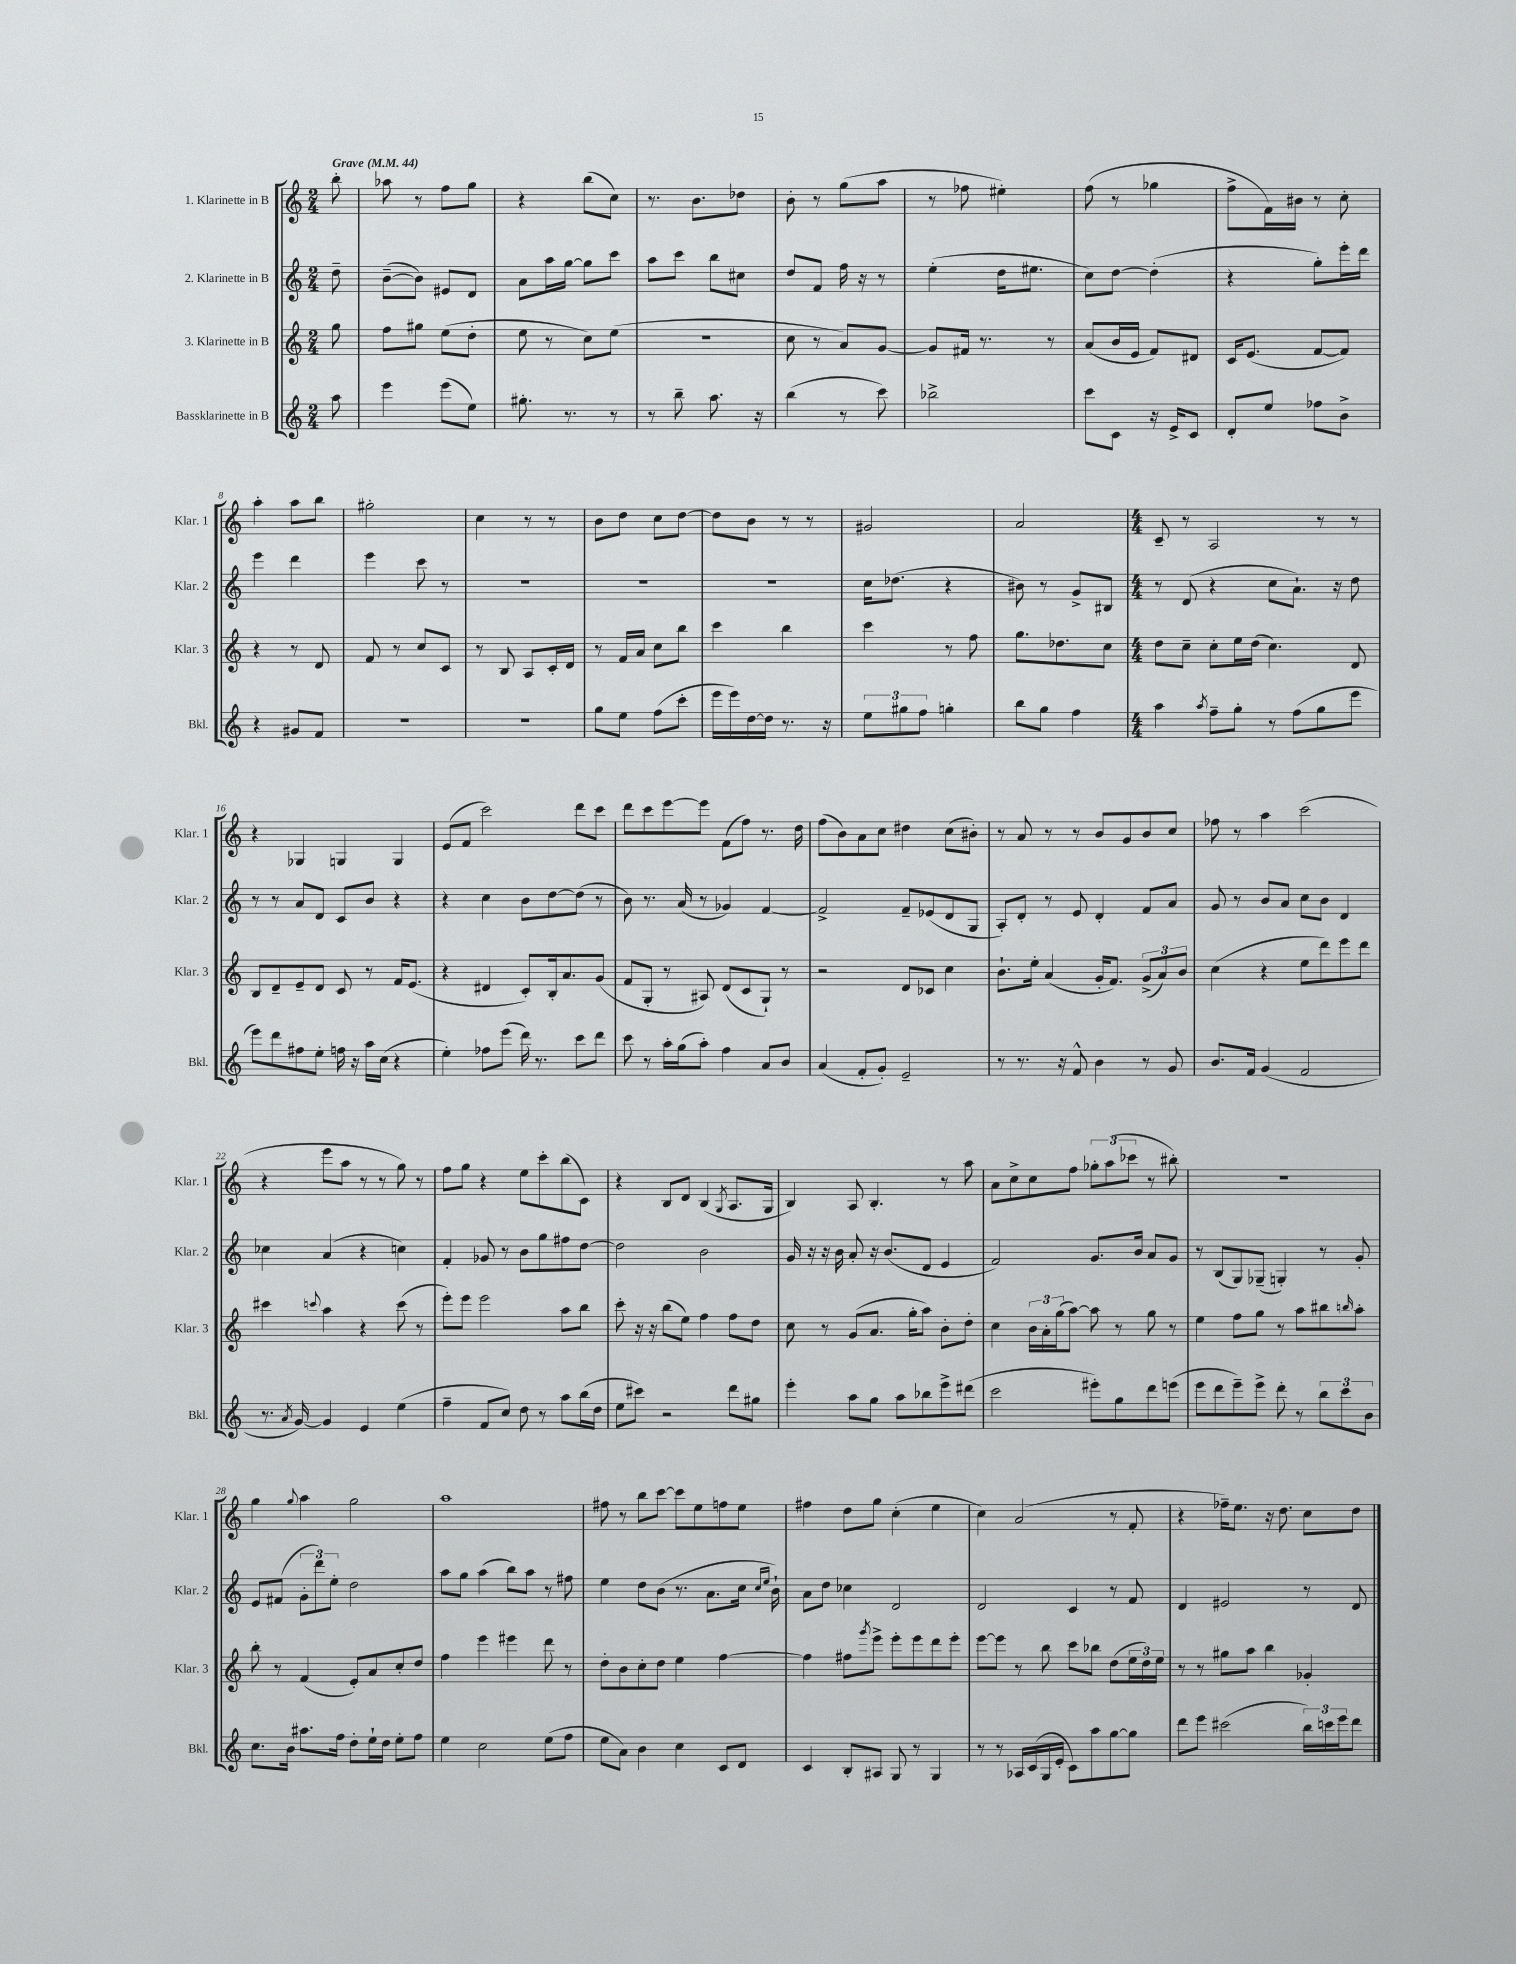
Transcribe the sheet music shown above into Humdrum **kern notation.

**kern	**kern	**kern	**kern
*part4	*part3	*part2	*part1
*staff4	*staff3	*staff2	*staff1
*I"Bassklarinette in B	*I"3. Klarinette in B	*I"2. Klarinette in B	*I"1. Klarinette in B
*I'Bkl.	*I'Klar. 3	*I'Klar. 2	*I'Klar. 1
*clefG2	*clefG2	*clefG2	*clefG2
*k[]	*k[]	*k[]	*k[]
*M2/4	*M2/4	*M2/4	*M2/4
*MM44	*MM44	*MM44	*MM44
=	=	=	=
!	!	!	!LO:TX:a:B:t=Grave
8aa\	8gg\	8dd~\	8bb'\
=1	=1	=1	=1
4eee\	8ff\L	([8b~\L	8aa-X\
.	8gg#X\J	8b\J])	8r
(8eee\L	(8ee\L	8e#X/L	8ff\L
8ee\J)	8dd'\J	8d/J	8gg\J
=2	=2	=2	=2
8.gg#X'\	8ee\	8a\L	4r
.	8r	16aa\L	.
8.r	.	[16gg\JJ	.
.	8cc\L)	8gg\L]	(8bb\L
8r	(8ee\J	8ccc\J	8cc\J)
=3	=3	=3	=3
8r	2r	8aa\L	8.r
8bb~\	.	8ccc\J	.
.	.	.	8.b\L
8.aa\	.	8bb\L	.
.	.	8cc#X\J	8dd-X\J
16r	.	.	.
=4	=4	=4	=4
(4bb\	8cc\	8dd/L	8b'\
.	8r	8f/J	8r
8r	8a/L)	16ff\	(8gg\L
.	.	16r	.
8ccc\)	[8g/J	8r	8aa\J
=5	=5	=5	=5
2bb-X^\	8g/L]	(4ee'\	8r
.	16f#X/Jk	.	8ff-X\
.	8.r	.	.
.	.	16dd\KL	4ee#X'\)
.	.	8.ee#X\J	.
.	8r	.	.
=6	=6	=6	=6
8ccc\L	(8a/L	8cc\L)	(8ff\
8c\J	16b/L	[8dd\J	8r
.	16e/JJ	.	.
16r	8f/L)	(4dd'\]	4gg-X\
16e^/KL	.	.	.
8c/J	8d#X/J	.	.
=7	=7	=7	=7
8d'/L	16c/KL	4r	8ff^\L
.	(8.e/J	.	.
8ee/J	.	.	16f\L)
.	.	.	16b#X\JJ
8ff-X\L	[8f/L	8gg'\L)	8r
8b^\J	8f/J])	16eee'\L	8cc'\
.	.	16ddd\JJ	.
!!LO:LB:g=z
=8	=8	=8	=8
4r	4r	4eee\	4aa'\
8g#X/L	8r	4ddd\	8aa\L
8f/J	8d/	.	8bb\J
=9	=9	=9	=9
2r	8f/	4eee\	2gg#X'\
.	8r	.	.
.	8cc/L	8ccc\	.
.	8c/J	8r	.
=10	=10	=10	=10
2r	8r	2r	4cc\
.	8B/	.	.
.	8A/L	.	8r
.	16c'/L	.	8r
.	16d/JJ	.	.
=11	=11	=11	=11
8gg\L	8r	2r	8b\L
8ee\J	16f/LL	.	8dd\J
.	16a/JJ	.	.
(8ff\L	8cc\L	.	8cc\L
8ccc'\J	8bb\J	.	[8dd\J
=12	=12	=12	=12
16eee\LL	4ccc\	2r	8dd\L]
16eee\)	.	.	.
[16dd\	.	.	8b\J
16dd\JJ]	.	.	.
8.r	4bb\	.	8r
.	.	.	8r
16r	.	.	.
=13	=13	=13	=13
12ee\L	4ccc\	16cc\KL	2g#X/
.	.	(8.dd-X\J	.
12gg#X\	.	.	.
12ff\J	.	.	.
4ggn'\	8r	4r	.
.	8ff\	.	.
=14	=14	=14	=14
8bb\L	8.gg\L	8b#X\)	2a/
8gg\J	.	8r	.
.	8.dd-X\	.	.
4ff\	.	8g^/L	.
.	8cc\J	8B#X/J	.
=15	=15	=15	=15
*M4/4	*M4/4	*M4/4	*M4/4
4aa\	8dd\L	8r	8c~/
.	8cc~\J	(8d/	8r
8qaa/	.	.	.
8ff~\L	8cc'\L	4r	2A/
8gg'\J	16ee\L	.	.
.	(16dd\JJ	.	.
8r	4.cc\)	8cc\L	.
(8ff\L	.	8.a`\J)	.
8gg\	.	.	8r
.	.	16r	.
8eee\J	8d/	8dd\	8r
!!LO:LB:g=z
=16	=16	=16	=16
8eee\L)	8B/L	8r	4r
8ddd\	8d~/	8r	.
8ff#X\	8e~/	8a/L	4G-X/
8ee'\J	8d/J	8d/J	.
16ffn\	8c/	8c/L	4Gn/
16r	.	.	.
16aa\LL	8r	8b/J	.
(16cc\JJ	.	.	.
4r	16f/KL	4r	4G/
.	(8.e/J	.	.
=17	=17	=17	=17
4ee'\)	4r	4r	(8e/L
.	.	.	8f/J
8ff-X\L	4d#X/	4cc\	2ccc\)
(8eee\J	.	.	.
16ddd\)	8c'/L)	8b\L	.
8.r	.	.	.
.	16B'/k	[8dd\	.
.	8.a/	.	.
8ccc\L	.	(8dd\J]	8ddd\L
8ddd\J	(8g/J	8r	8ccc\J
=18	=18	=18	=18
8ccc\	8f/L	8b\)	8ddd\L
8r	8G'/J	8.r	8ccc\
16aa'\LL	8r	.	[8eee\
(16gg\J	.	(16a/	.
8aa'\J)	8A#X/)	8r	8eee\J]
4ff\	(8d/L	4g-X/)	(8f\L
.	8c/	.	8ff\J)
8a/L	8G`/J)	[4f/	8.r
8b/J	8r	.	.
.	.	.	16dd\
=19	=19	=19	=19
(4a/	2r	2f^/]	(8ff\L
.	.	.	8b\)
8f'/L	.	.	8a\
8g'/J)	.	.	8cc\J
2e~/	8d/L	8f~/L	4dd#X\
.	8c-X/J	(8e-X/	.
.	4cc\	8d/	(8cc\L
.	.	8G/J	8b#X'\J)
=20	=20	=20	=20
8r	8.b`\L	8A'/L)	8r
8.r	.	8d'/J	8a/
.	16ee'\Jk	.	.
.	(4a/	8r	8r
16r	.	.	.
8f^^/	.	8e/	8r
4b\	16g'/KL	4d'/	8b/L
.	8.f/J)	.	.
.	.	.	8g/
8r	(12g^/L	8f/L	8b/
.	12a/)	.	.
8g/	.	8a/J	8cc/J
.	12b/J	.	.
=21	=21	=21	=21
8.b/L	(4cc\	8g/	8ff-X\
.	.	8r	8r
16f/Jk	.	.	.
(4g/	4r	8b/L	4aa\
.	.	8a/J	.
2f/	8ee\L	8cc\L	(2ccc\
.	8ddd\)	8b\J	.
.	8eee\	4d/	.
.	8ddd\J	.	.
!!LO:LB:g=z
=22	=22	=22	=22
8.r	4ccc#X\	4cc-X\	4r
8qa/	.	.	.
[16g/)	.	.	.
.	8qqcccn/	.	.
4g/]	4aa\	(4a/	8eee\L
.	.	.	8aa\J
4e/	4r	4r	8r
.	.	.	8r
(4ee\	(8ccc\	4ccn\)	8gg\)
.	8r	.	8r
=23	=23	=23	=23
4ff~\	8eee'\L)	4f'/	8ff\L
.	8eee\J	.	8gg\J
8f/L	2eee\	8g-X/	4r
8cc/J)	.	8r	.
8dd\	.	8b\L	8ee\L
8r	.	8gg\	8ccc'\
8aa\L	8aa\L	8ff#X\	(8bb\
(16bb\L	8bb\J	[8dd\J	8c\J)
16dd\JJ	.	.	.
=24	=24	=24	=24
8ee\L	8ccc'\	2dd\]	4r
8ccc#X\J)	16r	.	.
.	16r	.	.
2r	(8bb\L	.	8B/L
.	8ee\J)	.	8d/J
.	4ff\	2b\	(4B/
.	.	.	8qG/
8ddd\L	8ff\L	.	8.A/L
8gg#X\J	8dd\J	.	.
.	.	.	16G/Jk
=25	=25	=25	=25
4eee'\	8cc\	16g/	4B/)
.	.	16r	.
.	8r	16r	.
.	.	16b\	.
8aa\L	(8g/L	8a'/	8A/
8gg\J	8.a/J	16r	4.B'/
.	.	(8.b/L	.
8aa\L	.	.	.
.	16gg'\KL	.	.
8bb-X\	8aa\J)	8d/J	.
8eee^\	8b'\L	4e/	8r
(8ddd#X\J	8dd'\J	.	8aa\
=26	=26	=26	=26
2ccc\	4cc\	2f/)	8a\L
.	.	.	8cc^\
.	24b\LL	.	8cc\
.	24a'\	.	.
.	(24gg\J	.	.
.	[8aa\J)	.	8ff\J
8eee#X'\L)	8aa\]	8.g/L	12gg-X'\L
.	.	.	(12aa\
8gg\	8r	.	.
.	.	.	12ccc-X\J
.	.	16b/Jk	.
8ddd\	8gg\	8a/L	8r
(8eeen\J	8r	8g/J	8bb#X'\)
=27	=27	=27	=27
8eee\L	4ee\	8r	1r
8ddd\	.	(8B/L	.
8eee~\)	8ff\L	8G/)	.
8eee^\J	8gg\J	(8G-X~/J	.
8ddd'\	8r	4Gn'/)	.
8r	8aa\L	.	.
12bb\L	8bb#X\	8r	.
12ccc\	.	.	.
.	16qqbbn/	.	.
.	8aa'\J	8g'/	.
12b\J	.	.	.
!!LO:LB:g=z
=28	=28	=28	=28
8.cc\L	8bb'\	8e/L	4gg\
.	8r	(8f#X/J	.
16b\Jk	.	.	.
.	.	.	8qqgg/
8.aa#X\L	(4f/	12g'\L	4aa\
.	.	12ddd\)	.
.	.	12ee'\J	.
16ff\Jk	.	.	.
8dd'\L	8e'/L)	2dd\	2gg\
16ee`\L	8a/	.	.
16dd\JJ	.	.	.
8ee'\L	8cc'/	.	.
8ff\J	8dd/J	.	.
=29	=29	=29	=29
4ee\	4ff\	8aa\L	1aa
.	.	8gg\J	.
2cc\	4eee\	(4aa\	.
.	4eee#X\	8bb\L)	.
.	.	8aa\J	.
(8ee\L	8ddd\	8r	.
8ff\J	8r	8ff#X\	.
=30	=30	=30	=30
8ee\L	8dd'\L	4ee\	8ff#X\
8a\J)	8b\	.	8r
4b\	8cc'\	8dd\L	8bb\L
.	8dd\J	(8b\J	[8ccc\J
4cc\	4ee\	8.r	8ccc\L]
.	.	.	8ee\
.	.	8.a\L	.
8c/L	[4ff\	.	8ffn\
8d/J	.	16cc\Jk	8ee\J
.	.	16qqcc/LL	.
.	.	16qqee/JJ	.
.	.	16b`\)	.
=31	=31	=31	=31
4c/	4ff\]	8a\L	4ff#X\
.	.	8dd\J	.
8B'/L	8ff#X\L	4cc-X\	8dd\L
.	8qggg/	.	.
8A#X/J	8eee^\J	.	8gg\J
8G/	8eee'\L	2d/	(4cc'\
8r	8eee\	.	.
4G/	8ddd\	.	4ee\
.	8eee'\J	.	.
=32	=32	=32	=32
8r	[8eee\L	2d/	4cc\)
8r	8eee\J]	.	.
16A-X/LL	8r	.	(2a/
(16c/	.	.	.
16G/	8bb\	.	.
16e'/JJ	.	.	.
8c\L)	8ccc\L	4c/	.
8aa\	8bb-X\J	.	.
[8gg\	(8dd\L	8r	8r
8gg\J]	24ee\L	8f/	8f'/
.	24dd\)	.	.
.	24ee\JJ	.	.
=33	=33	=33	=33
8ddd\L	8r	4d/	4r
8eee\J	8r	.	.
(2ccc#X\	8gg#X\L	2e#X/	16ff-X~\KL)
.	.	.	8.ee\J
.	8aa\J	.	.
.	4bb\	.	16r
.	.	.	8.dd\
24bb\LL)	4g-X'/	8r	8cc\L
24cccn\	.	.	.
24eee\J	.	.	.
8ddd\J	.	8d/	8dd\J
==	==	==	==
*-	*-	*-	*-
